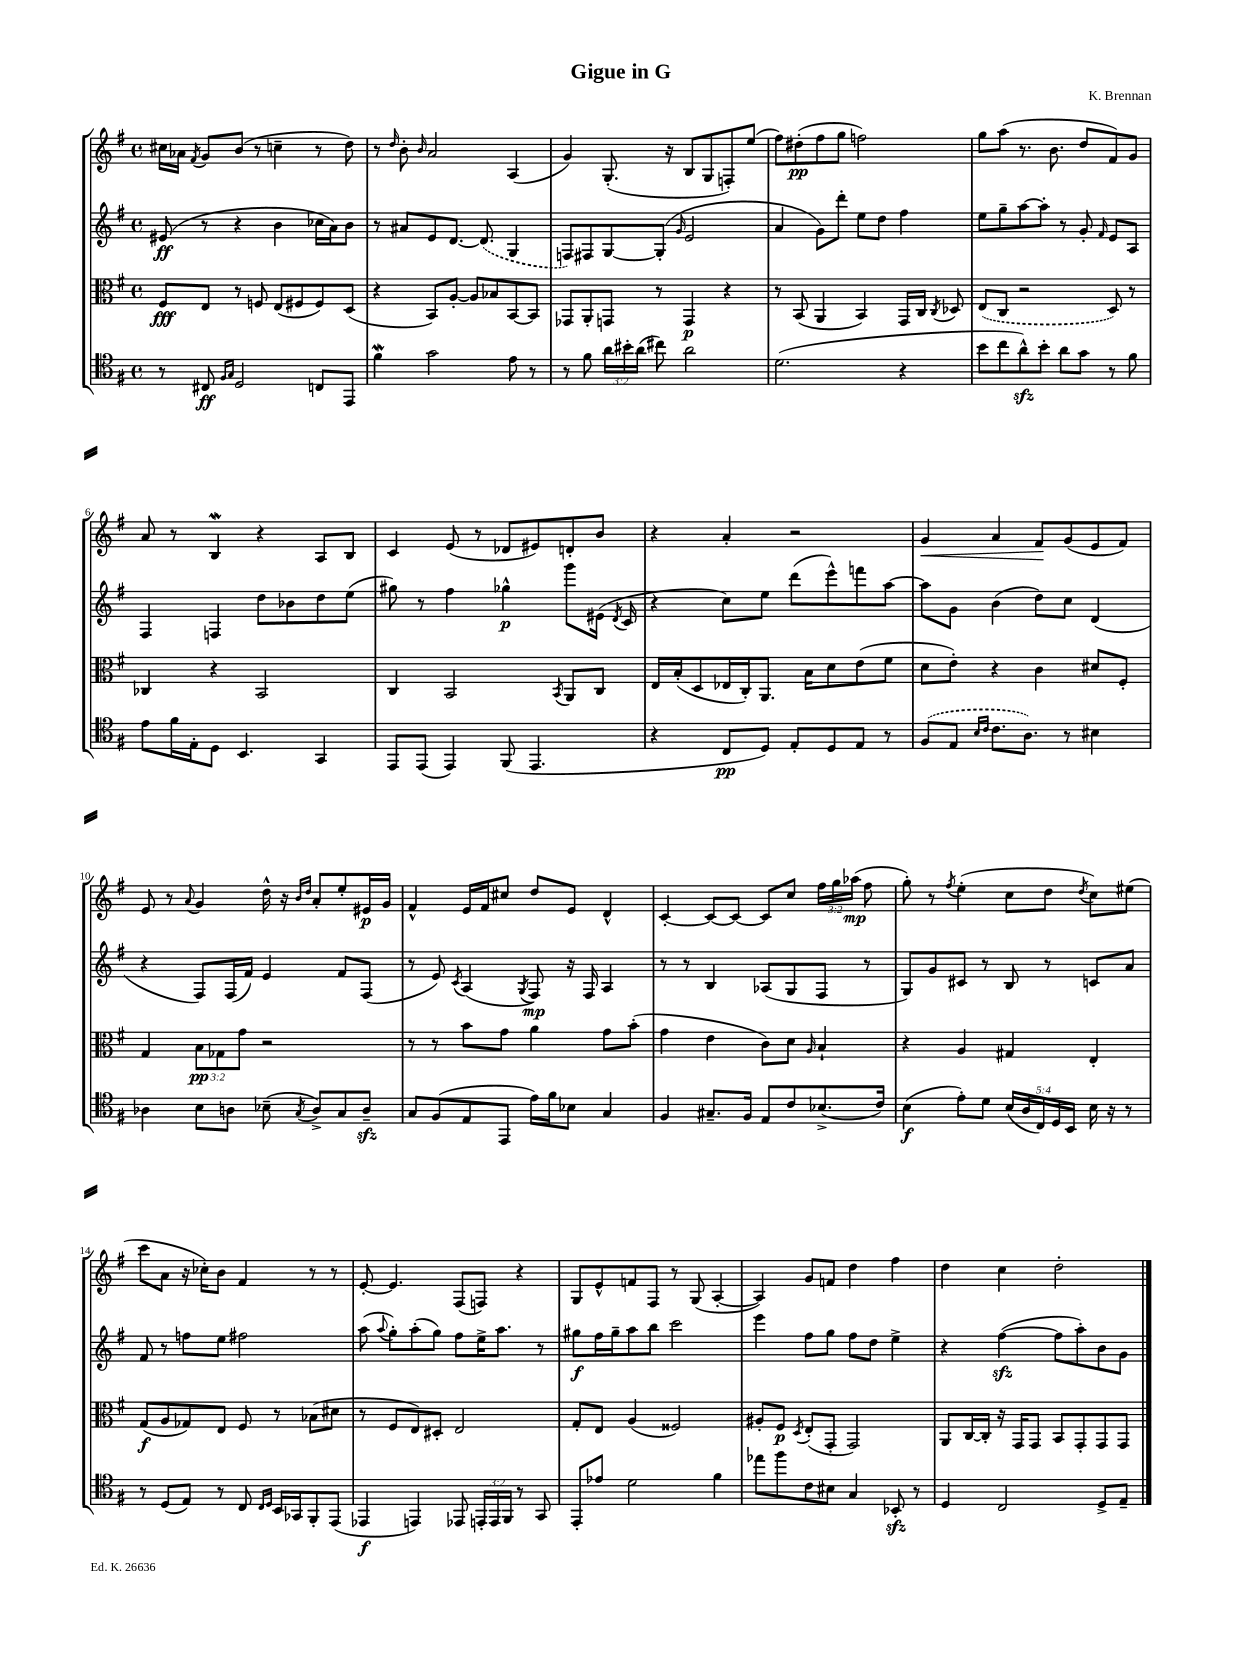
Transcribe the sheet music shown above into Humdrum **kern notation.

**kern	**kern	**kern	**kern
*staff4	*staff3	*staff2	*staff1
*clefC4	*clefC3	*clefG2	*clefG2
*k[f#]	*k[f#]	*k[f#]	*k[f#]
*M4/4	*M4/4	*M4/4	*M4/4
*met(c)	*met(c)	*met(c)	*met(c)
8r	8F#/L	(8e#/	16cc#\LL
.	.	.	16a-\JJ
.	.	.	8qf#/
8C#/	8E/J	8r	8g/L
16qqF#/LL	.	.	.
16qqG/JJ	.	.	.
2D/	8r	4r	(8b/J
.	8F/	.	8r
.	(8E/L	4b\	4cc~\
.	8F#/	.	.
8C/L	8F#/)	16cc-\LL	8r
.	.	16a\J)	.
8EE/J	(8D/J	8b\J	8dd\)
=	=	=	=
4f#\	4r	8r	8r
.	.	.	16qqdd/
.	.	8a#/L	8b'\
.	.	.	16qqb/
2g\	8BB/L)	8e/	2a/
.	[8A'/J	[8.d/J	.
.	8A/]L	.	.
.	.	(8.d/]	.
.	8B-/	.	.
8e\	[8BB/	4G/	(4A/
8r	8BB/]J	.	.
=	=	=	=
8r	8GG-/L	8F/L)	4g/)
8f#\	8AA'/	8F#/	.
24a\LL	8GG/J	[8G/	(8.G'/
24b#'\	.	.	.
(24a\JJ	.	.	.
8cc#\)	8r	(8G'/]J	.
.	.	.	16r
.	.	16qqg/	.
2a\	4GG/	2e/	8B/L
.	.	.	8G/
.	4r	.	8F'/)
.	.	.	(8ee/J
=	=	=	=
(2.d\	8r	4a/	8ff#\L)
.	(8BB/	.	(8dd#'\
.	4AA/	8g\L)	8ff#\
.	.	8ddd'\J	8gg\J
.	4BB/)	8ee\L	2ff\)
.	.	8dd\J	.
4r	16GG/LL	4ff#\	.
.	16C/JJ	.	.
.	8qC/	.	.
.	8D-/	.	.
=	=	=	=
8b\L	(8E/L	8ee\L	8gg\L
8cc\	8C/J	8gg~\	(8aa\J
8a^^\)	2r	[8aa\	8.r
8b'\J	.	8aa'\]J	.
.	.	.	8.b\
8a\L	.	8r	.
8g\J	.	8g'/	8dd/L
.	.	16qqf#/	.
8r	8D/)	8e/L	8f#/)
8f#\	8r	8A/J	8g/J
=	=	=	=
8e\L	4C-/	4F#/	8a/
16f#\L	.	.	8r
16E'\J	.	.	.
8D\J	4r	4F/	4B/
4.BB/	.	.	.
.	2BB/	8dd\L	4r
.	.	8b-\	.
4GG/	.	8dd\	8A/L
.	.	(8ee\J	8B/J
=	=	=	=
8EE/L	4C/	8gg#\)	4c/
(8EE/J	.	8r	.
4EE/)	2BB/	4ff#\	(8e/
.	.	.	8r
(8FF#/	.	4gg-^^\	8d-/L
4.EE/	.	.	8e#/)
.	8qBB/	.	.
.	8AA/L	8ggg\L	8d'/
.	8C/J	(16e#\Jk	8b/J
.	.	8qd/	.
.	.	16c/	.
=	=	=	=
4r	16E/LL	4r	4r
.	(16B'/J	.	.
.	8D/	.	.
8C/L	16E-/L	8cc\L)	4a'/
.	16C'/J)	.	.
8D/J)	8.AA/J	8ee\J	.
8E'/L	.	(8ddd\L	2r
.	16B\LK	.	.
8D/	8d\	8eee^^\)	.
8E/J	(8e\	8fff\	.
8r	8f#\J	[8aa\J	.
=	=	=	=
(8F#/L	8d\L	8aa\]L	4g/
8E/J	8e'\J)	8g\J	.
16qqB/LL	.	.	.
16qqc/JJ	.	.	.
8.c\L	4r	(4b\	4a/
8.A\J)	.	.	.
.	4c\	8dd\L)	8f#/L
8r	.	8cc\J	(8g/
4B#\	8d#/L	(4d/	8e/
.	8F#'/J	.	8f#/J)
=	=	=	=
4A-\	4G/	4r	8e/
.	.	.	8r
.	.	.	8qqa/
8B\L	12B\L	8F#/L)	4g/
.	12G-\	.	.
8A\J	.	(16F#/L	.
.	12g\J	.	.
.	.	16f#/JJ)	.
(8B-~\	2r	4e/	16dd^^\
.	.	.	16r
.	.	.	16qqb/LL
8qG/	.	.	16qqdd/JJ
8A^/L)	.	.	8a'/L
8G/	.	8f#/L	8ee'/
8A~/J	.	(8F#/J	16e#/L
.	.	.	16g/JJ
=	=	=	=
8G/L	8r	8r	4f#^^/
(8F#/	8r	8e/)	.
.	.	8qc/	.
8E/	8b\L	(4A/	16e/LL
.	.	.	16f#/J
8EE/J	8g\J	.	8cc#/J
.	.	8qG/	.
16e\LL)	4a\	8F#/)	8dd/L
16f#\J	.	.	.
8B-\J	.	16r	8e/J
.	.	16F#/	.
4G/	8g\L	4A/	4d^^/
.	(8b'\J	.	.
=	=	=	=
4F#/	4g\	8r	[4c'/
.	.	8r	.
8.G#~/L	4e\	4B/	8c/_L
.	.	.	8c/_J
16F#/Jk	.	.	.
8E/L	8c\L)	(8A-/L	8c/]L
8c/	8d\J	8G/	8cc/J
.	16qqA/	.	.
(8.B-^/	4B`/	8F#/J	24ff#\LL
.	.	.	24gg\
.	.	.	(24aa-\JJ
.	.	8r	8ff#\
16c/Jk)	.	.	.
=	=	=	=
(4B\	4r	8G/L)	8gg'\)
.	.	8g/	8r
.	.	.	8qff#/
8e'\L)	4A/	8c#/J	(4ee'\
8d\J	.	8r	.
(20B/LL	4G#/	8B/	8cc\L
20A/	.	.	.
20C/)	.	.	.
.	.	8r	8dd\J
20D/	.	.	.
20BB/JJ	.	.	.
.	.	.	8qdd/
16B\	4E'/	8c/L	8cc\L)
16r	.	.	.
8r	.	8a/J	(8ee#\J
=	=	=	=
8r	(8G/L	8f#/	8ccc\L
(8D/L	8A/	8r	8a\J
8E/J)	8G-/)	8ff\L	16r
.	.	.	16cc-'\LK)
8r	8E/J	8ee\J	8b\J
8C/	8F#/	2ff#\	4f#/
16qqC/LL	.	.	.
16qqD/JJ	.	.	.
16BB/LL	8r	.	.
16GG-/J	.	.	.
8FF#'/	(8B-\L	.	8r
(8EE/J	8d#\J	.	8r
=	=	=	=
4EE-/	8r	(8aa\	[8e'/
.	.	8qqaa/	.
.	8F#/L	8gg'\L)	4.e/]
4EE/)	8E/)	(8aa'\	.
.	8D#'/J	8gg\J)	.
8EE-/	2E/	8ff#\L	(8F#/L
24EE'/LL	.	16ee^\K	8F/J)
24EE/	.	.	.
.	.	8.aa\J	.
24FF#/JJ	.	.	.
8r	.	.	4r
8GG/	.	8r	.
=	=	=	=
8EE'/L	8G'/L	8gg#\L	8G/L
8e-/J	8E/J	16ff#\L	8e^^/
.	.	16gg#~\J	.
2d\	(4A/	8aa\	8f/
.	.	8bb\J	8F#/J
.	2F##/)	2ccc\	8r
.	.	.	(8G/
4f#\	.	.	[4A'/
=	=	=	=
8ee-\L	8A#'/L	4eee\	4A/])
8ff#\	8F#/J	.	.
.	8qD/	.	.
8c\	(8E'/L	8ff#\L	8g/L
8B#\J	8GG'/J	8gg\J	8f/J
4G/	2GG/)	8ff#\L	4dd\
.	.	8dd\J	.
8BB-'/	.	4ee^\	4ff#\
8r	.	.	.
=	=	=	=
4D/	8AA/L	4r	4dd\
.	[16C/L	.	.
.	16C'/]JJ	.	.
2C/	16r	([4ff#\	4cc\
.	16GG/LK	.	.
.	8GG/J	.	.
.	8BB/L	8ff#\]L	2dd'\
.	8GG'/	8aa'\)	.
8D^/L	8GG/	8b\	.
8E~/J	8GG/J	8g\J	.
==	==	==	==
*-	*-	*-	*-
